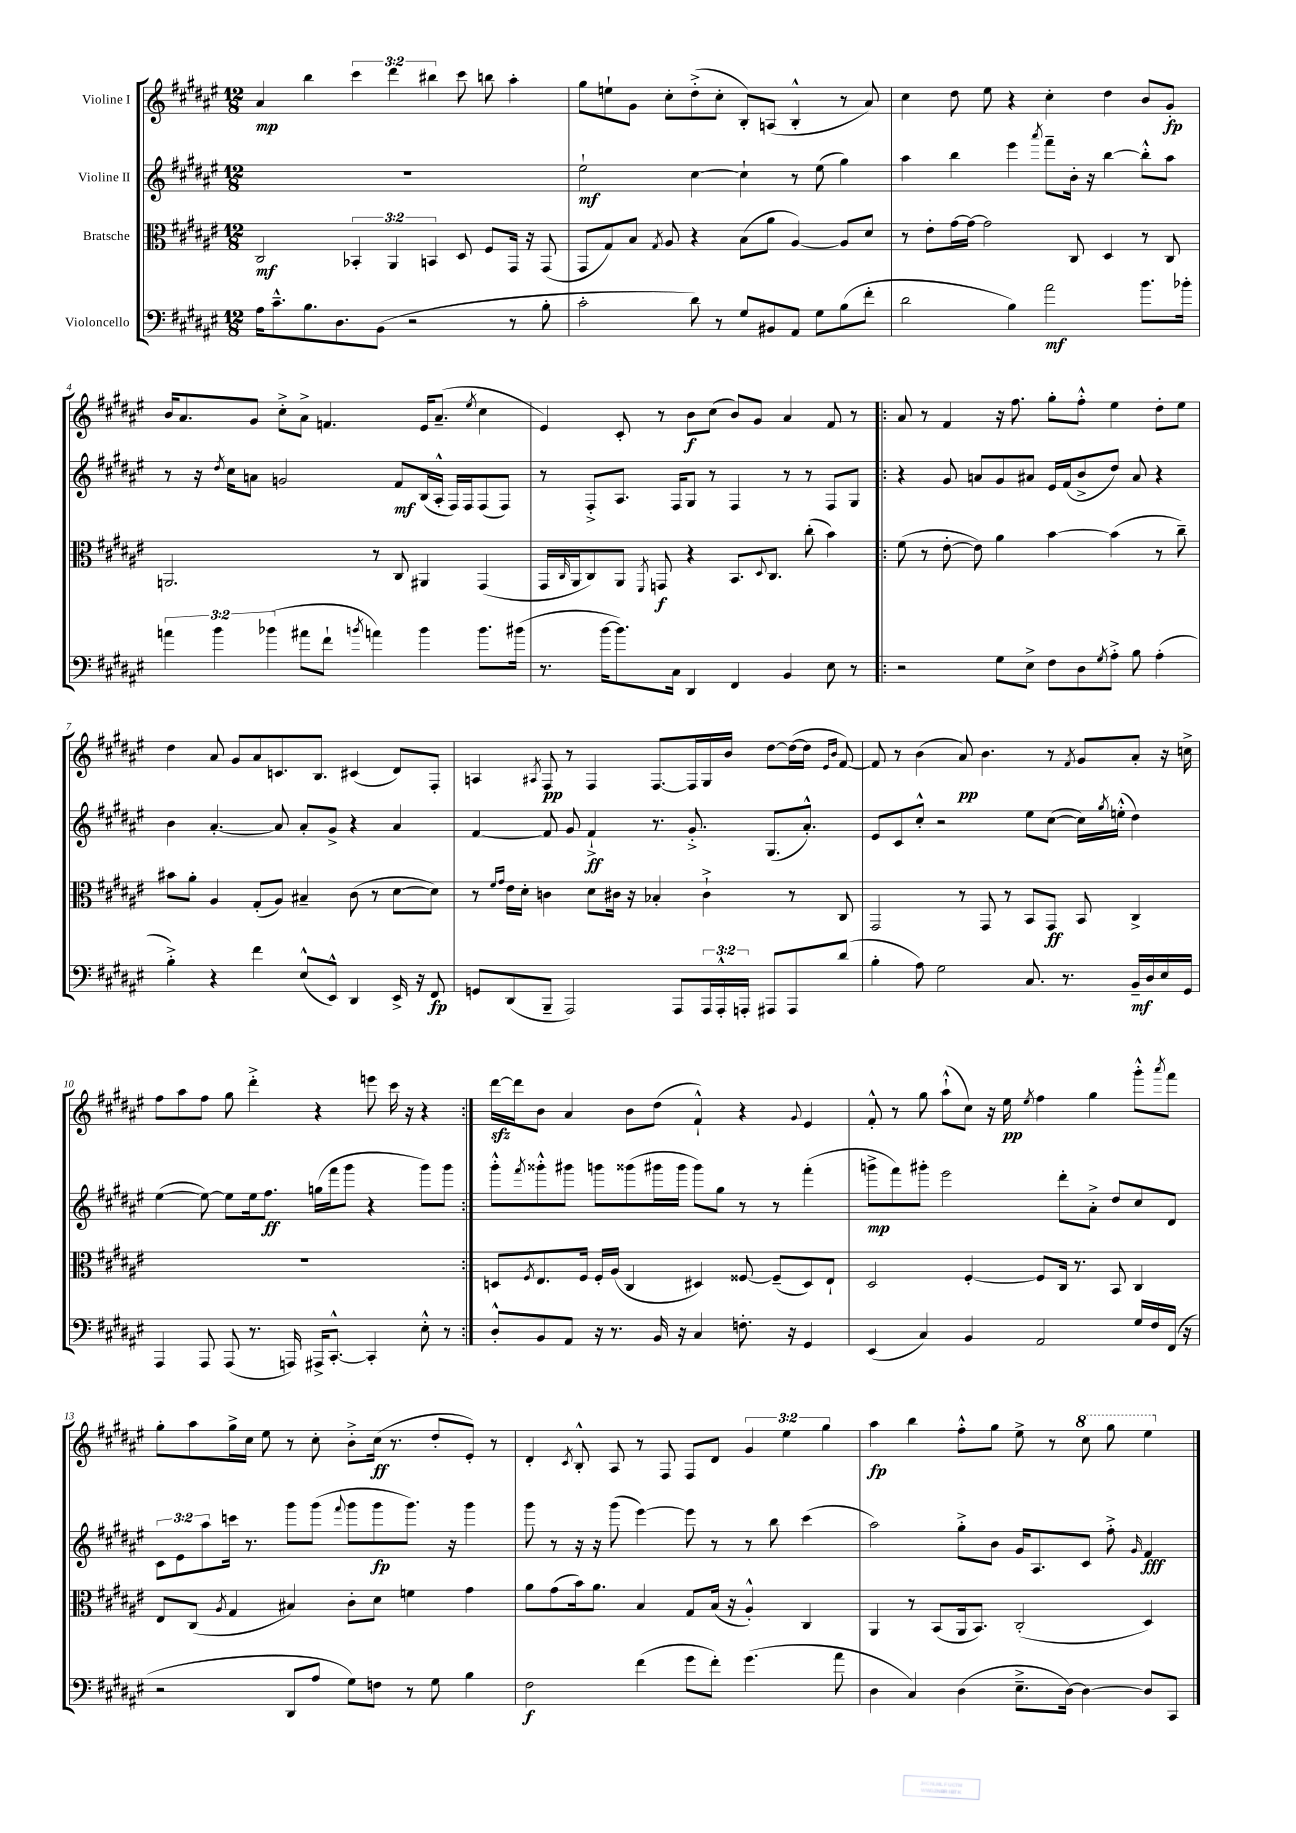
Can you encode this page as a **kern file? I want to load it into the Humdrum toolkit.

**kern	**dynam	**kern	**dynam	**kern	**dynam	**kern	**dynam
*part4	*part4	*part3	*part3	*part2	*part2	*part1	*part1
*staff4	*staff4	*staff3	*staff3	*staff2	*staff2	*staff1	*staff1
*I"Violoncello	*	*I"Bratsche	*	*I"Violine II	*	*I"Violine I	*
*clefF4	*	*clefC3	*	*clefG2	*	*clefG2	*
*k[f#c#g#d#a#e#]	*	*k[f#c#g#d#a#e#]	*	*k[f#c#g#d#a#e#]	*	*k[f#c#g#d#a#e#]	*
*M12/8	*	*M12/8	*	*M12/8	*	*M12/8	*
=1	=1	=1	=1	=1	=1	=1	=1
16A#\KL	.	2C#/	mf	1.r	.	4a#/	mp
8.c#~^^\	.	.	.	.	.	.	.
8.B\	.	.	.	.	.	4bb\	.
8.D#\	.	.	.	.	.	.	.
.	.	6BB-X'/	.	.	.	6ccc#\	.
(8BB\J	.	.	.	.	.	.	.
.	.	6AA#/	.	.	.	6ddd#\	.
2r	.	.	.	.	.	.	.
.	.	6BBn/	.	.	.	6bb#X\	.
.	.	8D#/	.	.	.	8ccc#\	.
.	.	8F#/L	.	.	.	8bbn\	.
8r	.	16GG#/Jk	.	.	.	4aa#'\	.
.	.	16r	.	.	.	.	.
8B'\	.	(8GG#/	.	.	.	.	.
=2	=2	=2	=2	=2	=2	=2	=2
2c#'\	.	8GG#/L	.	2ee#`\	mf	8gg#\L	.
.	.	8G#/)	.	.	.	8een`\	.
.	.	8B/J	.	.	.	8g#\J	.
.	.	8qG#/	.	.	.	.	.
.	.	8A#/	.	.	.	8cc#'\L	.
8d#\)	.	4r	.	[4cc#\	.	(8dd#'^\	.
8r	.	.	.	.	.	8cc#'\J	.
8G#/L	.	(8B\L	.	4cc#`\]	.	8B'/L)	.
8BB#X/	.	8a#\J	.	.	.	(8An/J	.
8AA#/J	.	[4A#/)	.	8r	.	4B'^^/	.
8G#\L	.	.	.	(8ee#\	.	.	.
(8B\	.	8A#/L]	.	4gg#\)	.	8r	.
8f#'\J	.	8d#/J	.	.	.	8a#/)	.
=3	=3	=3	=3	=3	=3	=3	=3
2d#\	.	8r	.	4aa#\	.	4cc#\	.
.	.	8e#'\L	.	.	.	.	.
.	.	[16g#\L	.	4bb\	.	8dd#\	.
.	.	16g#\JJ_	.	.	.	.	.
.	.	2g#\]	.	.	.	8ee#\	.
4B\)	.	.	.	4eee#\	.	4r	.
.	.	.	.	8qaaa#/	.	.	.
2a#\	mf	.	.	8fff#~\L	.	4cc#'\	.
.	.	8C#/	.	16b'\Jk	.	.	.
.	.	.	.	16r	.	.	.
.	.	4D#/	.	[4bb\	.	4dd#\	.
8.b\L	.	8r	.	8bb'^^\L]	.	8b/L	.
.	.	8C#/	.	8aa#\J	.	8g#'/J	fp
16b-X'\Jk	.	.	.	.	.	.	.
!!LO:LB:g=z
=4	=4	=4	=4	=4	=4	=4	=4
6an\	.	2.AAn/	.	8r	.	16b/KL	.
.	.	.	.	.	.	8.a#/	.
.	.	.	.	16r	.	.	.
6b\	.	.	.	.	.	.	.
.	.	.	.	8qdd#/	.	.	.
.	.	.	.	16cc#\KL	.	.	.
.	.	.	.	8an\J	.	8g#/J	.
(6b-X\	.	.	.	.	.	.	.
.	.	.	.	2gn/	.	8cc#'^\L	.
8a#X\L	.	.	.	.	.	8a#^\J	.
8f#`\J	.	.	.	.	.	4.fn/	.
8qbn/	.	.	.	.	.	.	.
4an\)	.	8r	.	.	.	.	.
.	.	8C#/	.	8f#/L	mf	.	.
4b\	.	4AA#X/	.	(16B/L	.	16e#/KL	.
.	.	.	.	16A#'^^/JJ	.	(8.a#~/J	.
.	.	.	.	16F#/LL)	.	.	.
.	.	.	.	16F#/J	.	.	.
.	.	.	.	.	.	8qee#/	.
8.b\L	.	(4GG#/	.	(8F#/	.	4cc#\	.
.	.	.	.	8F#/J)	.	.	.
(16b#X\Jk	.	.	.	.	.	.	.
=5	=5	=5	=5	=5	=5	=5	=5
8.r	.	16GG#/LL	.	8r	.	4e#/)	.
.	.	16qqC#/	.	.	.	.	.
.	.	16AA#/J	.	.	.	.	.
.	.	8C#/)	.	8F#'^/L	.	.	.
[16b\KL	.	.	.	.	.	.	.
8.b\])	.	8AA#/J	.	8.A#/J	.	8c#'/	.
.	.	8qFF#/	.	.	.	.	.
.	.	8GGn/	f	.	.	8r	.
16C#\Jk	.	.	.	16F#/KL	.	.	.
4DD#/	.	4r	.	8G#/J	.	8b\L	f
.	.	.	.	8r	.	(8cc#\J	.
4FF#/	.	8.BB/L	.	4F#/	.	8b/L)	.
.	.	.	.	.	.	8g#/J	.
.	.	8qqD#/	.	.	.	.	.
.	.	8.C#/J	.	.	.	.	.
4BB/	.	.	.	8r	.	4a#/	.
.	.	(8cc#'\	.	8r	.	.	.
8E#\	.	4b\)	.	8F#/L	.	8f#/	.
8r	.	.	.	8G#/J	.	8r	.
=6!|:	=6!|:	=6!|:	=6!|:	=6!|:	=6!|:	=6!|:	=6!|:
2r	.	(8f#\	.	4r	.	8a#/	.
.	.	8r	.	.	.	8r	.
.	.	[8e#'\	.	8g#/	.	4f#/	.
.	.	8e#\])	.	8an/L	.	.	.
8G#\L	.	4a#\	.	8g#/	.	16r	.
.	.	.	.	.	.	8.ff#\	.
8E#^\J	.	.	.	8a#X/J	.	.	.
8F#\L	.	[4b\	.	16e#/LL	.	8gg#'\L	.
.	.	.	.	(16f#/J	.	.	.
8D#\	.	.	.	8b^/	.	8ff#'^^\J	.
8qG#/	.	.	.	.	.	.	.
8A#'^\J	.	(4b\]	.	8dd#/J)	.	4ee#\	.
8B\	.	.	.	8a#/	.	.	.
(4A#'\	.	8r	.	4r	.	8dd#'\L	.
.	.	8cc#~\)	.	.	.	8ee#\J	.
!!LO:LB:g=z
=7	=7	=7	=7	=7	=7	=7	=7
4B'^\)	.	8b#X\L	.	4b\	.	4dd#\	.
.	.	8a#'\J	.	.	.	.	.
4r	.	4A#/	.	[4.a#'/	.	8a#/	.
.	.	.	.	.	.	8g#/L	.
4f#\	.	(8G#'/L	.	.	.	8a#/	.
.	.	8A#/J)	.	8a#/]	.	8.cn/	.
(8E#^^/L	.	4B#X~/	.	8a#'/L	.	.	.
.	.	.	.	.	.	8.B/J	.
8EE#^^/J)	.	.	.	8g#^/J	.	.	.
4DD#/	.	(8c#\	.	4r	.	(4c#X/	.
.	.	8r	.	.	.	.	.
16EE#^/	.	[8d#\L	.	4a#/	.	8d#/L)	.
16r	.	.	.	.	.	.	.
8FF#/	fp	8d#\J])	.	.	.	8F#'/J	.
=8	=8	=8	=8	=8	=8	=8	=8
8GGn/L	.	8r	.	[4f#/	.	4An/	.
.	.	16qqf#/LL	.	.	.	.	.
.	.	16qqg#/JJ	.	.	.	.	.
(8DD#/	.	16e#\LL	.	.	.	.	.
.	.	16d#'\JJ	.	.	.	.	.
.	.	.	.	.	.	8qA#X/	.
8BBB~/J	.	4cn\	.	8f#/]	.	8F#/	pp
2AAA#/)	.	.	.	8g#/	.	8r	.
.	.	8d#\L	.	4f#`^/	ff	4F#/	.
.	.	16c#X\Jk	.	.	.	.	.
.	.	16r	.	.	.	.	.
.	.	4B-X'/	.	8.r	.	[8.F#/L	.
8AAA#/L	.	.	.	.	.	.	.
.	.	.	.	8.g#'^/	.	16F#/L]	.
24AAA#/L	.	4c#`^\	.	.	.	16G#/	.
24AAA#'^^/	.	.	.	.	.	.	.
.	.	.	.	.	.	16b/JJ	.
24AAAn'/JJ	.	.	.	.	.	.	.
8AAA#X/L	.	.	.	(8.G#/L	.	[8dd#\L	.
8AAA#/	.	8r	.	.	.	(16dd#\L_	.
.	.	.	.	8.a#'^^/J)	.	16dd#\JJ]	.
.	.	.	.	.	.	16qqe#/LL	.
.	.	.	.	.	.	16qqb/JJ	.
(8d#/J	.	8C#/	.	.	.	[8f#/)	.
=9	=9	=9	=9	=9	=9	=9	=9
4B'\	.	2GG#/	.	8e#/L	.	8f#/]	.
.	.	.	.	8c#/	.	8r	.
8A#\)	.	.	.	8cc#'^^/J	.	(4b\	.
2G#\	.	.	.	2r	.	.	.
.	.	8r	.	.	.	8a#/)	pp
.	.	8GG#/	.	.	.	4.b\	.
.	.	8r	.	.	.	.	.
8.C#/	.	8BB/L	.	8ee#\L	.	.	.
.	.	8GG#/J	ff	([8cc#\J	.	8r	.
8.r	.	.	.	.	.	.	.
.	.	.	.	.	.	8qf#/	.
.	.	8BB/	.	16cc#\LL])	.	8g#/L	.
.	.	.	.	8qgg#/	.	.	.
.	.	.	.	(16een'^^\JJ	.	.	.
16BB~/LL	mf	4C#^/	.	4dd#\)	.	8a#'/J	.
16D#/	.	.	.	.	.	.	.
16E#/	.	.	.	.	.	16r	.
16GG#/JJ	.	.	.	.	.	16ccn^\	.
!!LO:LB:g=z
=10	=10	=10	=10	=10	=10	=10	=10
4AAA#/	.	1.r	.	([4ee#\	.	8ff#\L	.
.	.	.	.	.	.	8aa#\	.
8AAA#/	.	.	.	8ee#\_)	.	8ff#\J	.
(8AAA#/	.	.	.	8ee#\L]	.	8gg#\	.
8.r	.	.	.	16ee#\k	.	4ddd#'^\	.
.	.	.	.	8.ff#\J	ff	.	.
16AAAn/)	.	.	.	.	.	.	.
16AAA#X^/KL	.	.	.	(16ggn\LL	.	4r	.
[8.CC#'^^/J	.	.	.	16fff#\J	.	.	.
.	.	.	.	8ggg#\J	.	.	.
4CC#'/]	.	.	.	4r	.	8eeen\	.
.	.	.	.	.	.	16ccc#\	.
.	.	.	.	.	.	16r	.
8E#'^^\	.	.	.	8ggg#\L)	.	4r	.
8r	.	.	.	8ggg#\J	.	.	.
=11:|!	=11:|!	=11:|!	=11:|!	=11:|!	=11:|!	=11:|!	=11:|!
8D#'^^/L	.	8Dn/L	.	8ggg#'^^\L	.	[16ddd#zz\LL	.
.	.	.	.	.	.	16ddd#\J]	.
.	.	8qF#/	.	8qfff#/	.	.	.
8BB/	.	8.E#/	.	8ggg##X'^^\	.	8b\J	.
8AA#/J	.	.	.	8ggg#X\J	.	4a#/	.
.	.	16F#/Jk	.	.	.	.	.
16r	.	16F#'/LL	.	8gggn\L	.	.	.
8.r	.	(16A#/JJ	.	.	.	.	.
.	.	4C#/	.	(8ggg##X\	.	8b\L	.
16BB/	.	.	.	16ggg#X\L	.	(8dd#\J	.
16r	.	.	.	16ggg#\JJ	.	.	.
4C#/	.	4D#X/)	.	8ggg#\L)	.	4f#`^^/)	.
.	.	.	.	8gg#\J	.	.	.
8.Fn'\	.	[8F##X/	.	8r	.	4r	.
.	.	(8F##~/L]	.	8r	.	.	.
16r	.	.	.	.	.	.	.
.	.	.	.	.	.	8qqg#/	.
4GG#/	.	8D#/)	.	(4fff#'\	.	4e#/	.
.	.	8E#`/J	.	.	.	.	.
=12	=12	=12	=12	=12	=12	=12	=12
(4EE#/	.	2D#/	.	8gggn^\L	mp	8f#'^^/	.
.	.	.	.	8fff#\)	.	8r	.
4C#/)	.	.	.	8ggg#X'\J	.	8gg#\	.
.	.	.	.	2eee#\	.	(8aa#`^^\L	.
4BB/	.	[4F#'/	.	.	.	8cc#\J)	.
.	.	.	.	.	.	16r	.
.	.	.	.	.	.	16ee#\	pp
.	.	.	.	.	.	8qee#/	.
2AA#/	.	8F#/L]	.	.	.	4ff#\	.
.	.	16C#/Jk	.	8ddd#'\L	.	.	.
.	.	8.r	.	.	.	.	.
.	.	.	.	8a#'^\J	.	4gg#\	.
.	.	8BB/	.	8dd#/L	.	.	.
16G#/LL	.	4C#/	.	8cc#/	.	8ggg#'^^\L	.
16F#/	.	.	.	.	.	.	.
.	.	.	.	.	.	8qaaa#/	.
(16FF#/JJ	.	.	.	8d#/J	.	8fff#\J	.
16r	.	.	.	.	.	.	.
!!LO:LB:g=z
=13	=13	=13	=13	=13	=13	=13	=13
2r	.	8E#/L	.	12c#\L	.	8gg#'\L	.
.	.	.	.	12e#\	.	.	.
.	.	(8C#/J	.	.	.	8aa#\	.
.	.	.	.	12aa#\	.	.	.
.	.	8qA#/	.	.	.	.	.
.	.	4G#/	.	16cccn\Jk	.	16gg#^\L	.
.	.	.	.	8.r	.	16cc#\JJ	.
.	.	.	.	.	.	8ee#\	.
8DD#/L	.	4B#X/)	.	8ggg#\L	.	8r	.
8A#/J	.	.	.	(8ggg#\J	.	8cc#'\	.
.	.	.	.	8qqfff#/	.	.	.
8G#\L)	.	8c#'\L	.	8ggg#\L	.	8b'^\L	.
8Fn\J	.	8d#\J	.	8ggg#\	fp	(16cc#\Jk	ff
.	.	.	.	.	.	8.r	.
8r	.	4fn\	.	8.ggg#\J)	.	.	.
8G#\	.	.	.	.	.	8dd#'/L	.
.	.	.	.	16r	.	.	.
4B\	.	4g#\	.	4ggg#\	.	8e#'/J)	.
.	.	.	.	.	.	8r	.
=14	=14	=14	=14	=14	=14	=14	=14
2F#\	f	8a#\L	.	8ggg#\	.	4d#'/	.
.	.	(8g#\	.	8r	.	.	.
.	.	.	.	.	.	8qc#/	.
.	.	16b\k)	.	16r	.	8B'^^/	.
.	.	8.a#\J	.	16r	.	.	.
.	.	.	.	(8ggg#\	.	8A#/	.
(4f#\	.	4B/	.	[4eee#\)	.	8r	.
.	.	.	.	.	.	8F#/	.
8g#\L	.	8G#/L	.	8eee#\]	.	8F#/L	.
8f#'\J)	.	(16B/Jk	.	8r	.	8d#/J	.
.	.	16r	.	.	.	.	.
(4.g#\	.	4A#'^^/)	.	8r	.	6g#/	.
.	.	.	.	8bb\	.	.	.
.	.	.	.	.	.	6ee#\	.
.	.	4C#/	.	(4ccc#\	.	.	.
.	.	.	.	.	.	6gg#\	.
8a#\	.	.	.	.	.	.	.
=15	=15	=15	=15	=15	=15	=15	=15
4D#\	.	4AA#/	.	2aa#\)	.	4aa#\	fp
4C#/)	.	8r	.	.	.	4bb\	.
.	.	(8BB/L	.	.	.	.	.
(4D#\	.	16AA#/k	.	8gg#'^\L	.	8ff#'^^\L	.
.	.	8.BB/J)	.	.	.	.	.
.	.	.	.	8b\J	.	8gg#\J	.
8.E#~^\L	.	(2C#'/	.	16g#/KL	.	8ee#^\	.
.	.	.	.	8.A#/	.	.	.
.	.	.	.	.	.	8r	.
[16D#\Jk)	.	.	.	.	.	.	.
*	*	*	*	*	*	*8va	*
4D#\_	.	.	.	8c#/J	.	8ccc#\	.
.	.	.	.	8ff#'^\	.	8ggg#\	.
.	.	.	.	16qqg#/	.	.	.
8D#/L]	.	4D#/)	.	4f#/	fff	4eee#\	.
8CC#/J	.	.	.	.	.	.	.
*	*	*	*	*	*	*X8va	*
==	==	==	==	==	==	==	==
*-	*-	*-	*-	*-	*-	*-	*-
